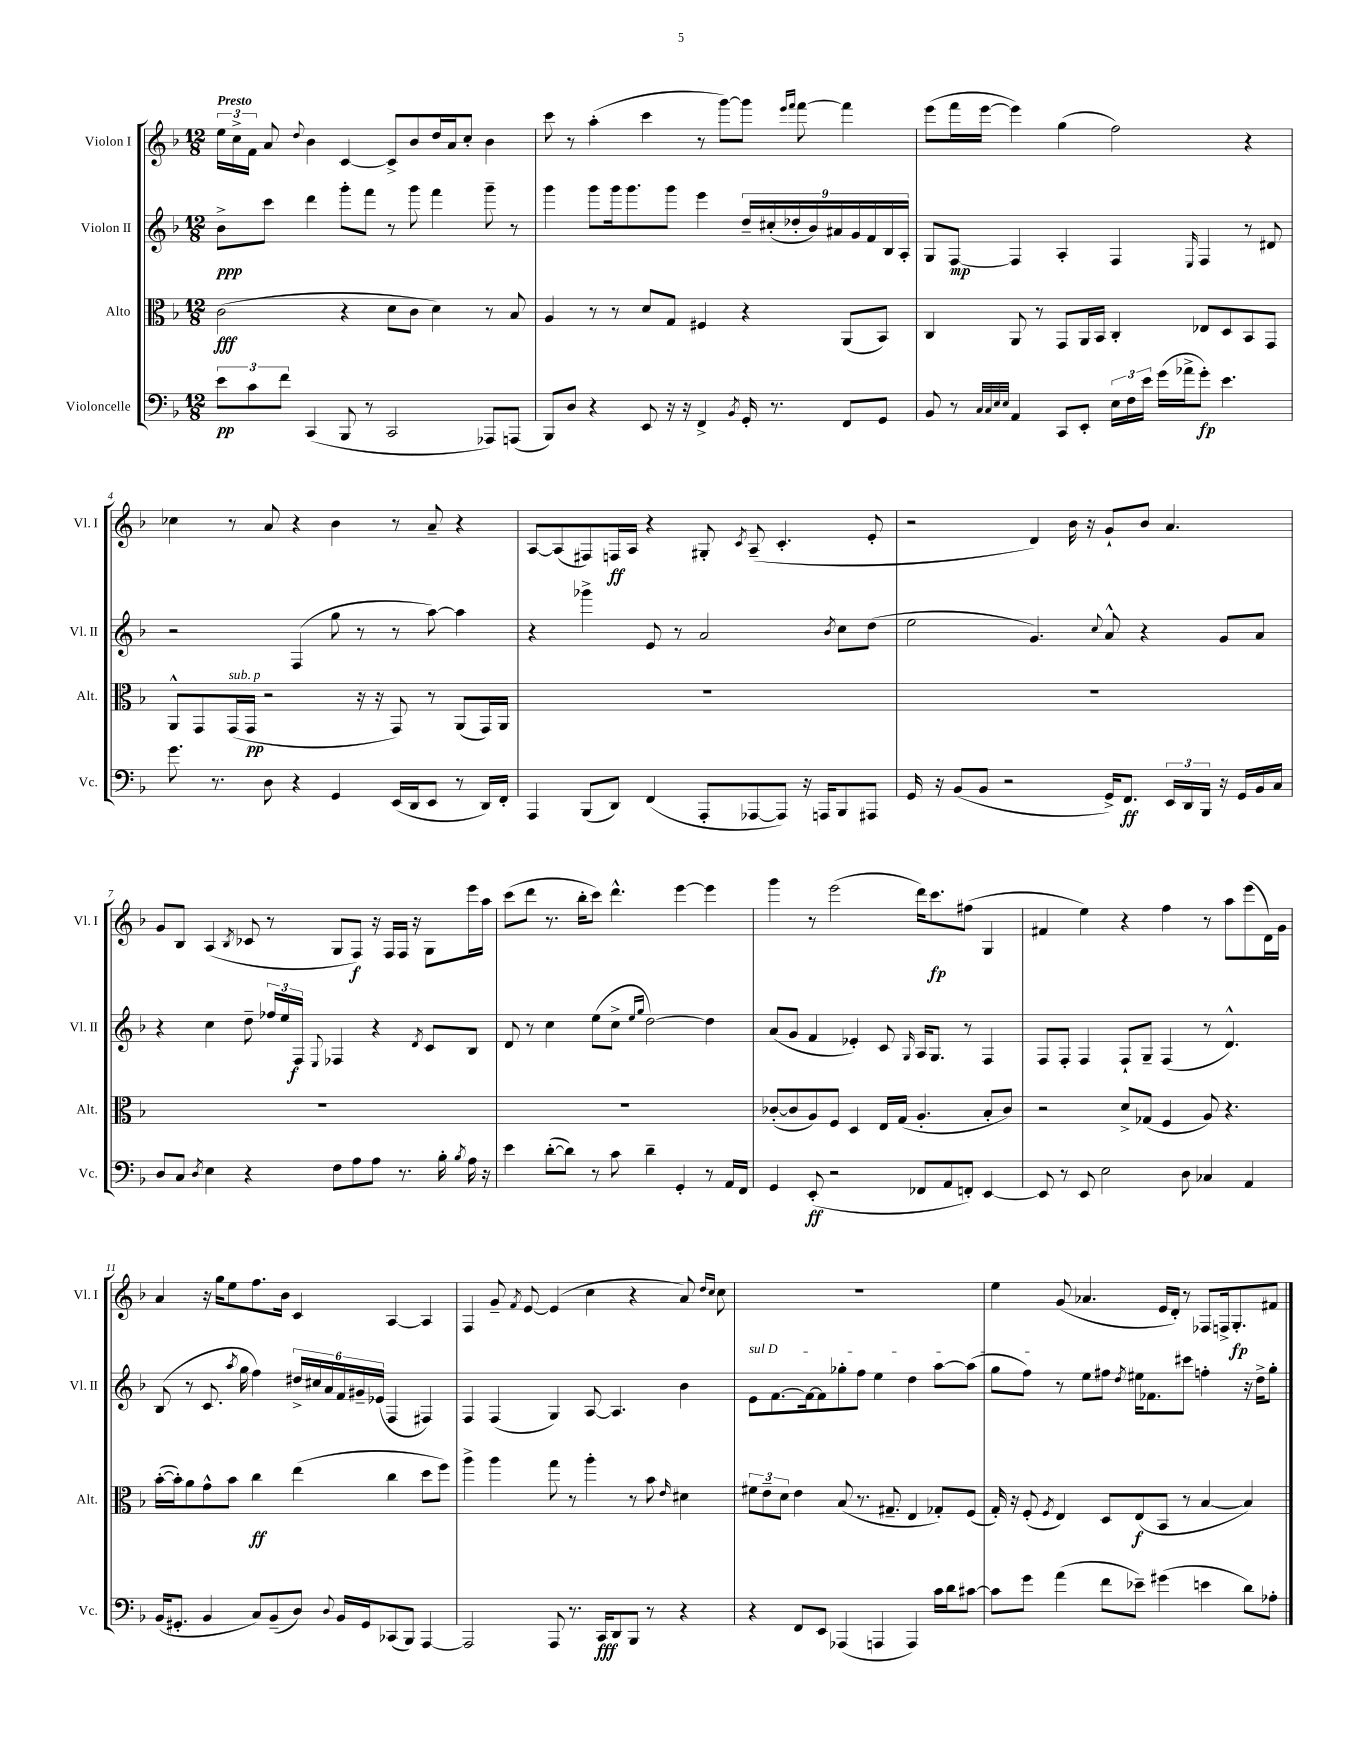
<<
\new StaffGroup <<
\new Staff = "s0" \with { instrumentName = "Violon I" shortInstrumentName = "Vl. I" } {
    \clef treble \key f \major \numericTimeSignature \time 12/8 \tempo "Presto"
    \autoBeamOff \tuplet 3/2 { e''16[ c''16-> f'16] } a'8 \appoggiatura { d''8 } bes'4 c'4~ c'8[-> bes'8 d''16 a'16 c''8]-. bes'4 |
    c'''8 r8 a''4-.( c'''4 r8 g'''8[~) g'''8] \grace { e'''16[ f'''16] } f'''8~ f'''4 |
    e'''8[( f'''16 e'''16]~ e'''4) g''4( f''2) r4 |
    ces''4 r8 a'8 r4 bes'4 r8 a'8-- r4 |
    a8[~ a8( fis8) f16\ff a16] r4 gis8-. \acciaccatura { c'8 } a8--( c'4.-. e'8-. |
    r2 d'4) bes'16 r16 g'8[-! bes'8] a'4. |
    g'8[ bes8] a4( \acciaccatura { bes8 } ces'8 r8 g8[ f8]\f) r16 f16[ f16] r16 g8[ e'''16 a''16] |
    c'''8[( d'''8] r8. bes''16[-. c'''8]) d'''4.-^ e'''4~ e'''4 |
    g'''4 r8 e'''2( d'''16[) c'''8.\fp fis''8]( g4 |
    fis'4 e''4) r4 f''4 r8 a''8[ e'''8( d'16) g'16] |
    a'4 r16 g''16[ e''8 f''8. bes'16] c'4 a4~ a4 |
    f4 g'8-- \acciaccatura { f'8 } e'8~ e'4( c''4 r4 a'8) \grace { d''16[ c''16] } c''8 |
    R1. |
    e''4 g'8( aes'4. e'16[ d'16]-.) r8 fes8[ f16-> g8.-.\fp fis'8] \bar "|." |
}
\new Staff = "s1" \with { instrumentName = "Violon II" shortInstrumentName = "Vl. II" } {
    \clef treble \key f \major \numericTimeSignature \time 12/8
    \autoBeamOff bes'8[->\ppp c'''8] d'''4 g'''8[-. f'''8] r8 g'''8 f'''4 g'''8-- r8 |
    g'''4 g'''8[ g'''16 g'''8. g'''8] e'''4 \tuplet 9/8 { d''16[-- cis''16-.( des''16-. bes'16) ais'16 g'16 f'16 bes16 a16]-. } |
    g8[ f8]~\mp f4 a4-. f4 \grace { e16 } f4 r8 dis'8 |
    r2 f4( g''8 r8 r8 a''8~) a''4 |
    r4 ges'''4-> e'8 r8 a'2 \acciaccatura { bes'8 } c''8[ d''8]( |
    e''2 g'4.) \appoggiatura { c''8 } a'8-^ r4 g'8[ a'8] |
    r4 c''4 d''8-- \tuplet 3/2 { fes''16[ e''16 f16]\f } \appoggiatura { e8 } fes4 r4 \acciaccatura { d'8 } c'8[ bes8] |
    d'8 r8 c''4 e''8[( c''8]-> \grace { e''16[ g''16] } d''2~) d''4 |
    a'8[( g'8] f'4 ees'4-.) c'8 \grace { g16 } a16[ g8.] r8 f4 |
    f8[ f8]-. f4 f8[-! g8]-- f4( r8 d'4.-^) |
    bes8( r8 c'8. \acciaccatura { a''8 } g''16 f''4) \tuplet 6/4 { dis''16[-> cis''16 a'16 f'16 gis'16-- ees'16]( } f4 fis4) |
    f4 f4( g4) a8~ a4. bes'4 |
    \once \override TextSpanner.bound-details.left.text = \markup { \italic "sul D" } e'8[\startTextSpan f'8.~ f'16~ f'8 ges''8-. f''8] e''4 d''4 a''8[~ a''8]( |
    g''8[ f''8]\stopTextSpan) r8 e''8[ fis''8] \acciaccatura { d''8 } eis''16[ fes'8. cis'''8] f''4-. r16 d''16[-> g''8]-. \bar "|." |
}
\new Staff = "s2" \with { instrumentName = "Alto" shortInstrumentName = "Alt." } {
    \clef alto \key f \major \numericTimeSignature \time 12/8
    \autoBeamOff c'2\fff( r4 d'8[ c'8] d'4) r8 bes8 |
    a4 r8 r8 d'8[ g8] fis4 r4 a,8[( bes,8]) |
    c4 a,8 r8 g,8[ a,16 bes,16] c4-. ees8[ d8 bes,8 g,8] |
    a,8[-^ g,8 g,16^\markup { \italic "sub. p" }( g,16]\pp r2 r16 r16 g,8) r8 a,8[( g,16) a,16] |
    R1. |
    R1. |
    R1. |
    R1. |
    ces'8[~-.( ces'8 a8) f8] d4 e16[ g16]( a4.-. bes8[-. ces'8]) |
    r2 d'8[-> ges8]( f4 a8) r4. |
    bes'16[~-.( bes'16-.) a'8 g'8-^ bes'8] c''4\ff e''4( c''4 d''8[ f''8]) |
    a''4-> a''4 g''8 r8 a''4-. r8 bes'8 \grace { e'16 } dis'4 |
    \tuplet 3/2 { fis'8[ e'8-- d'8] } e'4 bes8( r8. gis8.-- e4 ges8[-.) f8]( |
    g16-.) r16 f8-.( \acciaccatura { f8 } e4) d8[ e8\f( bes,8] r8 bes4~ bes4) \bar "|." |
}
\new Staff = "s3" \with { instrumentName = "Violoncelle" shortInstrumentName = "Vc." } {
    \clef bass \key f \major \numericTimeSignature \time 12/8
    \autoBeamOff \tuplet 3/2 { e'8[\pp c'8 f'8] } c,4( bes,,8 r8 c,2 aes,,8[) a,,8]( |
    bes,,8[) d8] r4 e,8 r16 r16 f,4-> \acciaccatura { bes,8 } g,16-. r8. f,8[ g,8] |
    bes,8 r8 \grace { c32[ c32 e32 e32] } a,4 c,8[ e,8]-. \tuplet 3/2 { e16[ f16 e'16] } g'16[( aes'16-> g'8]-.\fp) e'4. |
    g'8. r8. d8 r4 g,4 e,16[( d,16 e,8] r8 d,16[) f,16]-. |
    a,,4 bes,,8[( d,8]) f,4( a,,8[-. aes,,8~ aes,,8]) r16 a,,16[ bes,,8 ais,,8] |
    g,16 r16 bes,8[( bes,8] r2 g,16[->) f,8.]\ff \tuplet 3/2 { e,16[ d,16 bes,,16] } r16 g,16[ bes,16 c16] |
    d8[ c8] \acciaccatura { d8 } e4 r4 f8[ a8 a8] r8. bes16-. \acciaccatura { bes8 } a16 r16 |
    e'4 d'8[~-.( d'8]) r8 c'8 d'4-- g,4-. r8 a,16[ f,16] |
    g,4 e,8-.\ff( r2 fes,8[ a,8 f,8]-.) e,4~ |
    e,8 r8 e,8 e2 d8 ces4 a,4 |
    bes,16[( gis,8.]-. bes,4 c8[) bes,8--( d8]) \appoggiatura { d8 } bes,16[ gis,16 ces,8( bes,,8]) a,,4~ |
    a,,2 a,,8 r8. c,16[\fff d,8 bes,,8] r8 r4 |
    r4 f,8[ e,8] aes,,4( a,,4 a,,4) c'16[ d'16 cis'8]~ |
    cis'8[ g'8] a'4( f'8[ ees'8]--) gis'4( e'4 d'8[) aes8]-. \bar "|." |
}
>>
>>
